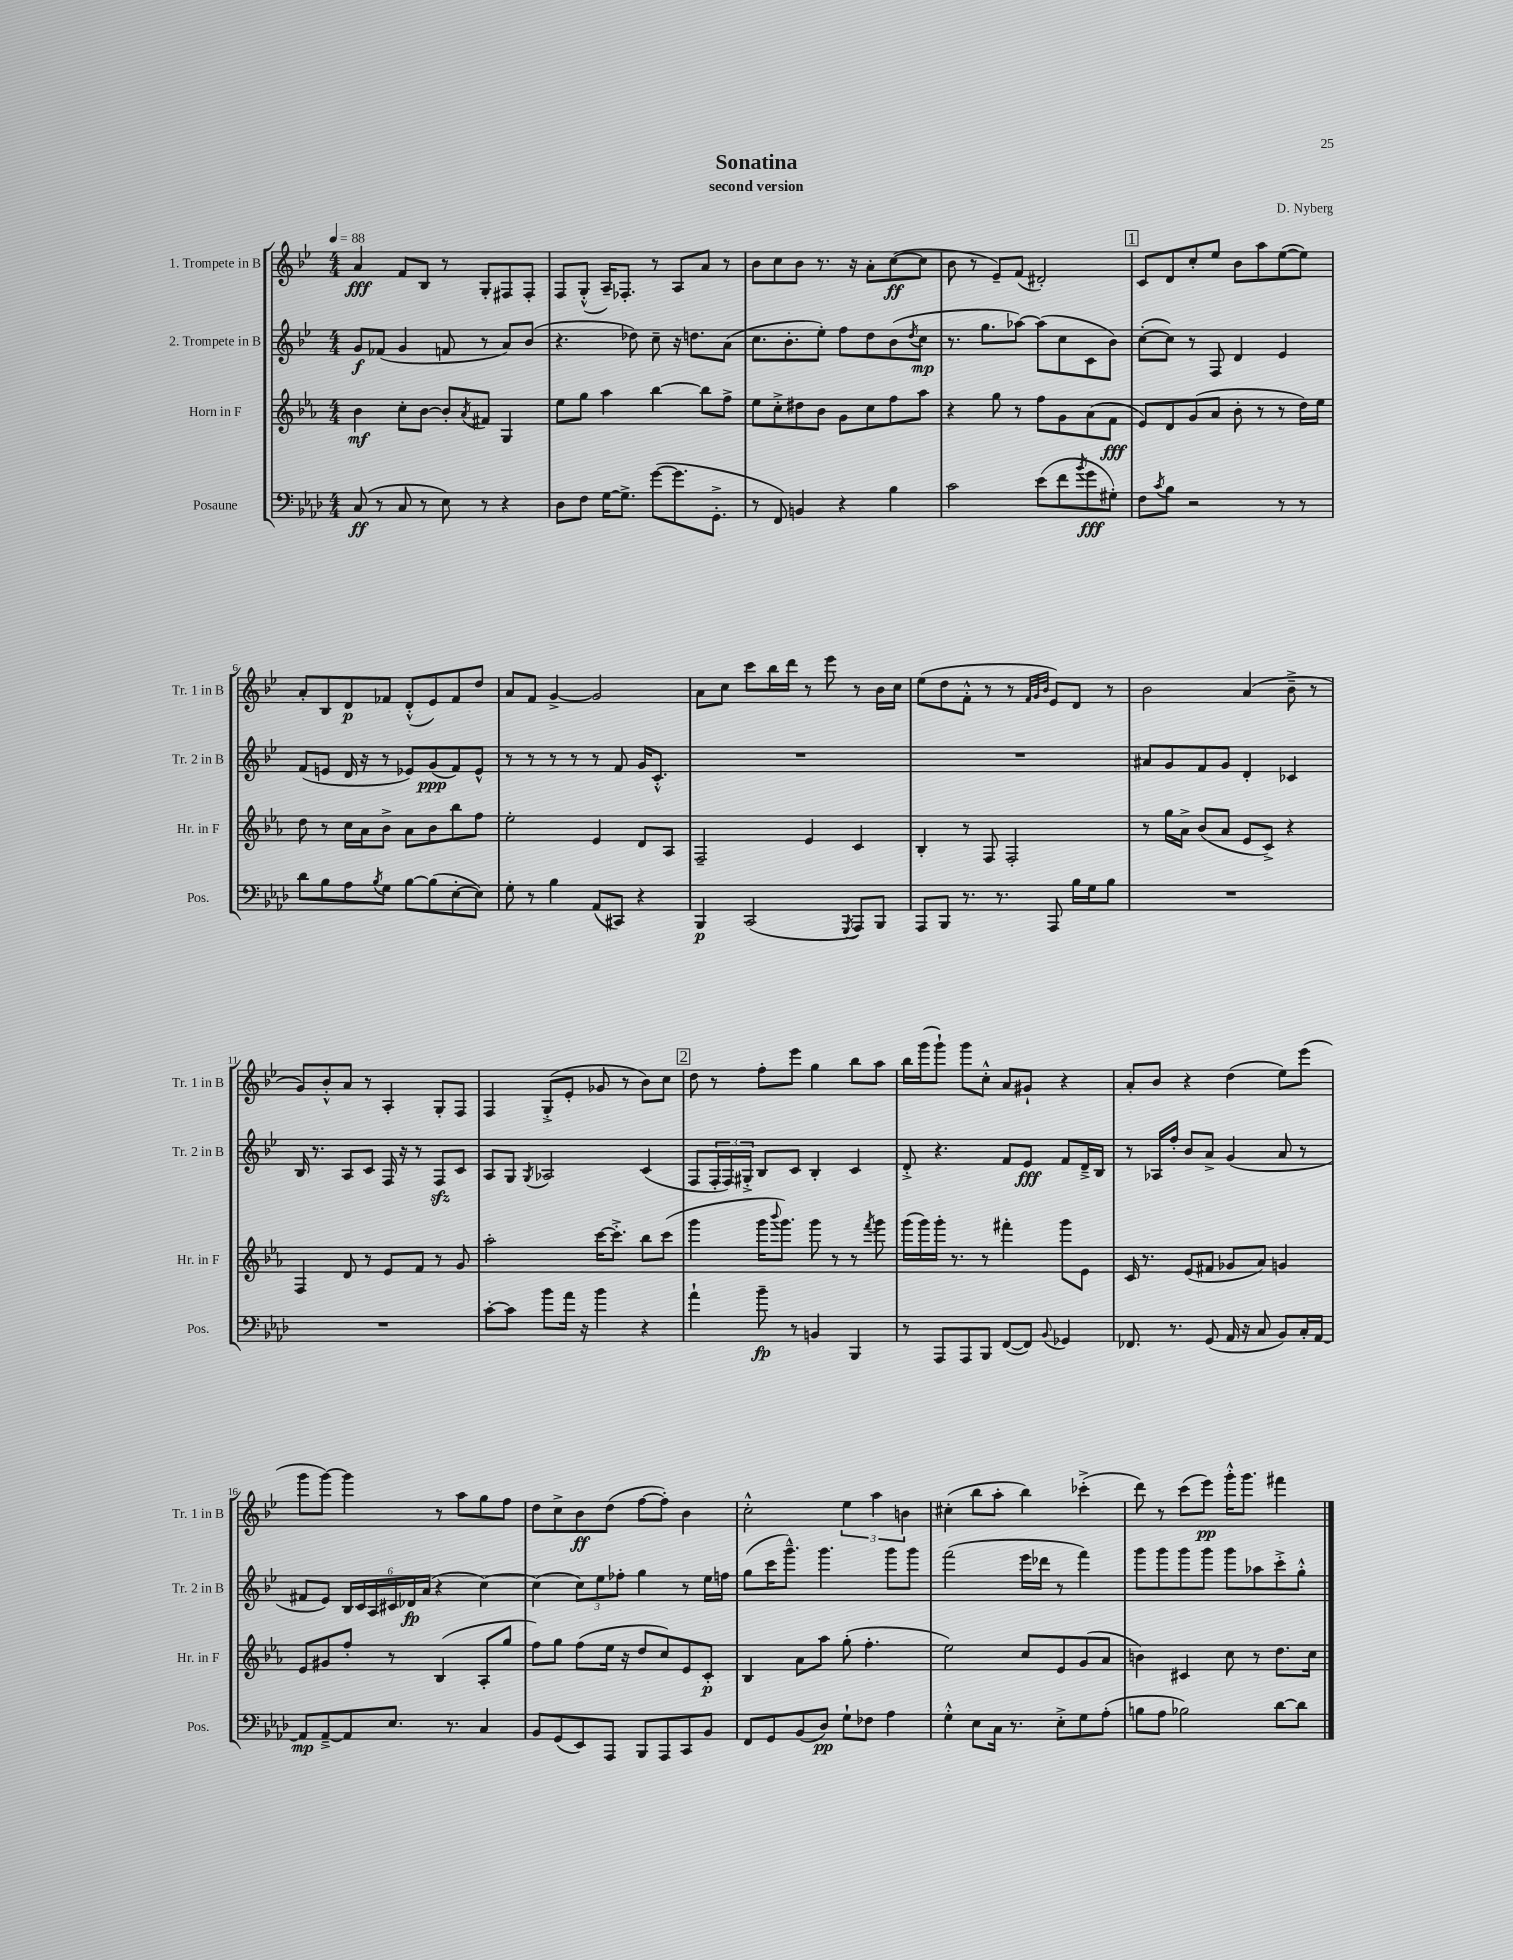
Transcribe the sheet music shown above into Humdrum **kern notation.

**kern	**kern	**kern	**kern
*staff4	*staff3	*staff2	*staff1
*clefF4	*clefG2	*clefG2	*clefG2
*k[b-e-a-d-]	*k[b-e-a-]	*k[b-e-]	*k[b-e-]
*M4/4	*M4/4	*M4/4	*M4/4
*MM88	*MM88	*MM88	*MM88
(8C/	4b-\	8g/L	4a/
8r	.	(8f-/J	.
8C/	8cc'\L	4g/	8f/L
8r	[8b-\J	.	8B-/J
8E-\)	8b-'/]L	8f/	8r
.	8qa-/	.	.
8r	8f#/J	8r	8G'/L
4r	4G/	8a/L)	8F#/
.	.	(8b-/J	8F#'/J
=	=	=	=
8D-\L	8ee-\L	4.r	8F/L
8F\J	8gg\J	.	(8G'^^/J
[16G\LK	4aa-\	.	16A~/LK)
8.G^\]J	.	.	8.F-'/J
.	.	8dd-\)	.
([8g\L	[4bb-\	8cc~\	8r
8.g\]	.	16r	8A/L
.	.	8.dd\L	.
.	8bb-\]L	.	8a/J
8.GG'^\J	.	.	.
.	8ff^\J	(8a\J	8r
=	=	=	=
8r	8ee-\L	8.cc\L	8b-\L
8FF/)	8cc'^\	.	8cc\
.	.	8.b-'\	.
4BB/	8dd#\	.	8b-\J
.	8b-\J	8ee-'\J)	8.r
4r	8g\L	8ff\L	.
.	.	.	16r
.	8cc\	8dd\	8a'\L
4B-\	8ff\	(8b-\	([8cc\
.	.	8qdd/	.
.	8aa-\J	8cc\J	8cc\]J
=	=	=	=
2c\	4r	8.r	8b-\
.	.	.	8r
.	.	8.gg\L	.
.	8gg\	.	8e-~/L)
.	8r	[8aa-\J)	(8f/J
(8e-\L	8ff\L	(8aa-\]L	2d#'/)
8f\	8g\	8cc\	.
8qb-/	.	.	.
8g\	(8a-\	8c\	.
8G#'\J)	8f\J	8b-\J)	.
=	=	=	=
8F\L	8e-/L)	([8cc'\L	8c/L
8qc/	.	.	.
8B-\J	8d/	8cc\]J)	8d/
2r	(8g/	8r	8cc'/
.	8a-/J	8F/	8ee-/J
.	8b-'\	4d/	8b-\L
.	8r	.	8aa\
8r	8r	4e-/	([8ee-\
8r	16dd\LL)	.	8ee-\]J)
.	16ee-\JJ	.	.
=	=	=	=
8d-\L	8dd\	(8f/L	8a'/L
8B-\	8r	8e/J	8B-/
8A-\	16cc\LL	16d/	8d/
.	16a-\J	16r	.
8qB-/	.	.	.
8G\J	8b-^\J	8r	8f-/J
[8B-\L	8a-\L	8e-/L)	(8d'^^/L
(8B-\]	8b-\	(8g/	8e-/)
[8E-'\	8bb-\	8f/)	8f-/
8E-\]J)	8ff\J	8e-^^/J	8dd/J
=	=	=	=
8G'\	2ee-'\	8r	8a/L
8r	.	8r	8f/J
4B-\	.	8r	[4g^/
.	.	8r	.
(8AA-/L	4e-/	8r	2g/]
8CC#/J)	.	8f/	.
4r	8d/L	16g/LK	.
.	.	8.c'^^/J	.
.	8A-/J	.	.
=	=	=	=
4BBB-/	2F~/	1r	8a\L
.	.	.	8cc\J
(2CC/	.	.	8ccc\L
.	.	.	16bb-\L
.	.	.	16ddd\JJ
.	4e-/	.	8r
.	.	.	8eee-\
8qGGG/	.	.	.
8AAA-/L)	4c/	.	8r
8BBB-/J	.	.	16b-\LL
.	.	.	16cc\JJ
=	=	=	=
8AAA-/L	4B-'/	1r	(8ee-\L
8BBB-/J	.	.	8dd\
8.r	8r	.	8f'^^\J
.	8F/	.	8r
8.r	.	.	.
.	2F'/	.	8r
.	.	.	32qqf/LLL
.	.	.	32qqg/
.	.	.	32qqb-/JJJ
8AAA-/	.	.	8e-/L)
16B-\LL	.	.	8d/J
16G\J	.	.	.
8B-\J	.	.	8r
=	=	=	=
1r	8r	8a#/L	2b-\
.	16gg\LL	8g/	.
.	16a-^\JJ	.	.
.	(8b-/L	8f/	.
.	8a-/J	8g/J	.
.	8e-/L	4d'/	(4a/
.	8c^/J)	.	.
.	4r	4c-/	8b-~^\
.	.	.	8r
=	=	=	=
1r	4F/	16B-/	8g/L)
.	.	8.r	.
.	.	.	8b-'^^/
.	8d/	8A/L	8a/J
.	8r	8c/J	8r
.	8e-/L	16F/	4A'/
.	.	16r	.
.	8f/J	8r	.
.	8r	8F/L	8G'/L
.	8g/	8c/J	8F/J
=	=	=	=
[8c'\L	2aa-'\	8A/L	4F/
8c\]J	.	8G/J	.
.	.	8qG/	.
8b-\L	.	2A-/	(8G'^/L
16a-\Jk	.	.	8e-'/J
16r	.	.	.
4b-\	[16ccc\LK	.	8g-/
.	8.ccc'^\]J	.	.
.	.	.	8r
4r	8bb-\L	(4c/	8b-\L)
.	(8ccc\J	.	8cc\J
=	=	=	=
4a-`\	4ggg\	8F/L	8dd\
.	.	24F'/L	8r
.	.	24F/)	.
.	.	24G#'^/JJ	.
8b-~\	16ggg\LK	8B-/L	8ff'\L
.	8qqbbb-/	.	.
.	8.ggg\J)	.	.
8r	.	8c/J	8eee-\J
4BB/	8ggg\	4B-'/	4gg\
.	8r	.	.
4BBB-/	8r	4c/	8bb-\L
.	8qfff/	.	.
.	8ggg\	.	8aa\J
=	=	=	=
8r	(16ggg\LL	8d'^/	16bb-\LL
.	16ggg\)	.	(16ggg\J
8AAA-/L	16ggg'\JJ	4.r	8ggg`\J)
.	8.r	.	.
8AAA-/	.	.	8ggg\L
8BBB-/J	8r	.	8cc'^^\J
([8FF/L	4fff#'\	8f/L	8a/L
8FF/]J)	.	8e-/J	8g#`/J
8qqBB-/	.	.	.
4GG-/	8ggg\L	8f/L	4r
.	8e-\J	16d~^/L	.
.	.	16B-/JJ	.
=	=	=	=
8.FF-/	16c/	8r	8a'/L
.	8.r	.	.
.	.	16A-/LL	8b-/J
8.r	.	16ff'/JJ	.
.	(8e-/L	8b-/L	4r
(8GG/	8f#/J	8a^/J	.
16AA-/	8g-/L	(4g/	(4dd\
16r	.	.	.
8C/	8a-/J)	.	.
8BB-/L)	4g/	8a/	8ee-\L)
16C'/L	.	8r	(8eee-\J
[16AA-/JJ	.	.	.
=	=	=	=
8AA-/]L	8e-/L	8f#/L	8ggg\L
[8AA-~^/	8g#/	8e-/J)	[8ggg\J)
8AA-/]	8ff'/J	24B-/LL	4ggg\]
.	.	24c/	.
.	.	24A/	.
8.E-/J	8r	24c#/	.
.	.	24d-/	.
.	.	(24a/JJ	.
.	(4B-/	4r	8r
8.r	.	.	.
.	.	.	8aa\L
4C/	8A-'/L	[4cc\)	8gg\
.	8gg/J	.	8ff\J
=	=	=	=
8BB-/L	8ff\L)	(4cc\]	8dd\L
(8GG/	8gg\J	.	8cc^\
8EE-/)	(8ff\L	12cc\L)	8b-\
.	.	12ee-\	.
8AAA-/J	16ee-\Jk	.	(8dd\J
.	.	12ff-'\J	.
.	16r	.	.
8BBB-/L	8dd/L	4gg\	[8ff\L
8AAA-/	8cc/)	.	8ff'\]J)
8CC/	8e-/	8r	4b-\
8BB-/J	8c'/J	16ee-\LL	.
.	.	16ff\JJ	.
=	=	=	=
8FF/L	4B-/	(8gg\L	2cc'^^\
8GG/	.	16ccc\K	.
.	.	8.ggg~^^\J)	.
(8BB-/	8a-\L	.	.
8D-/J)	8aa-\J	4.ggg\	.
8G`\L	(8gg'\	.	6ee-\
8F-\J	4.ff'\	.	.
.	.	.	6aa\
4A-\	.	8ggg\L	.
.	.	.	6b\
.	.	8ggg\J	.
=	=	=	=
4G'^^\	2ee-\)	(2fff\	(4cc#'\
8E-\L	.	.	8bb-\L
16C\Jk	.	.	8aa'\J
8.r	.	.	.
.	8cc/L	16eee-\LL	4bb-\)
.	.	16ddd-\JJ	.
8E-'^\L	8e-/	8r	.
8G\	(8g/	4fff\)	(4ccc-'^\
(8A-'\J	8a-/J	.	.
=	=	=	=
8B\L	4b\)	8ggg\L	8ddd\)
8A-\J	.	8ggg\	8r
2B-\)	4c#/	8ggg\	(8ccc\L
.	.	8ggg\J	8eee-\J)
.	8cc\	8ggg\L	16ggg'^^\LK
.	.	.	8.ggg\J
.	8r	8aa-\	.
[8d-\L	8.dd\L	8ccc'^\	4fff#\
8d-\]J	.	8gg'^^\J	.
.	16cc\Jk	.	.
==	==	==	==
*-	*-	*-	*-
